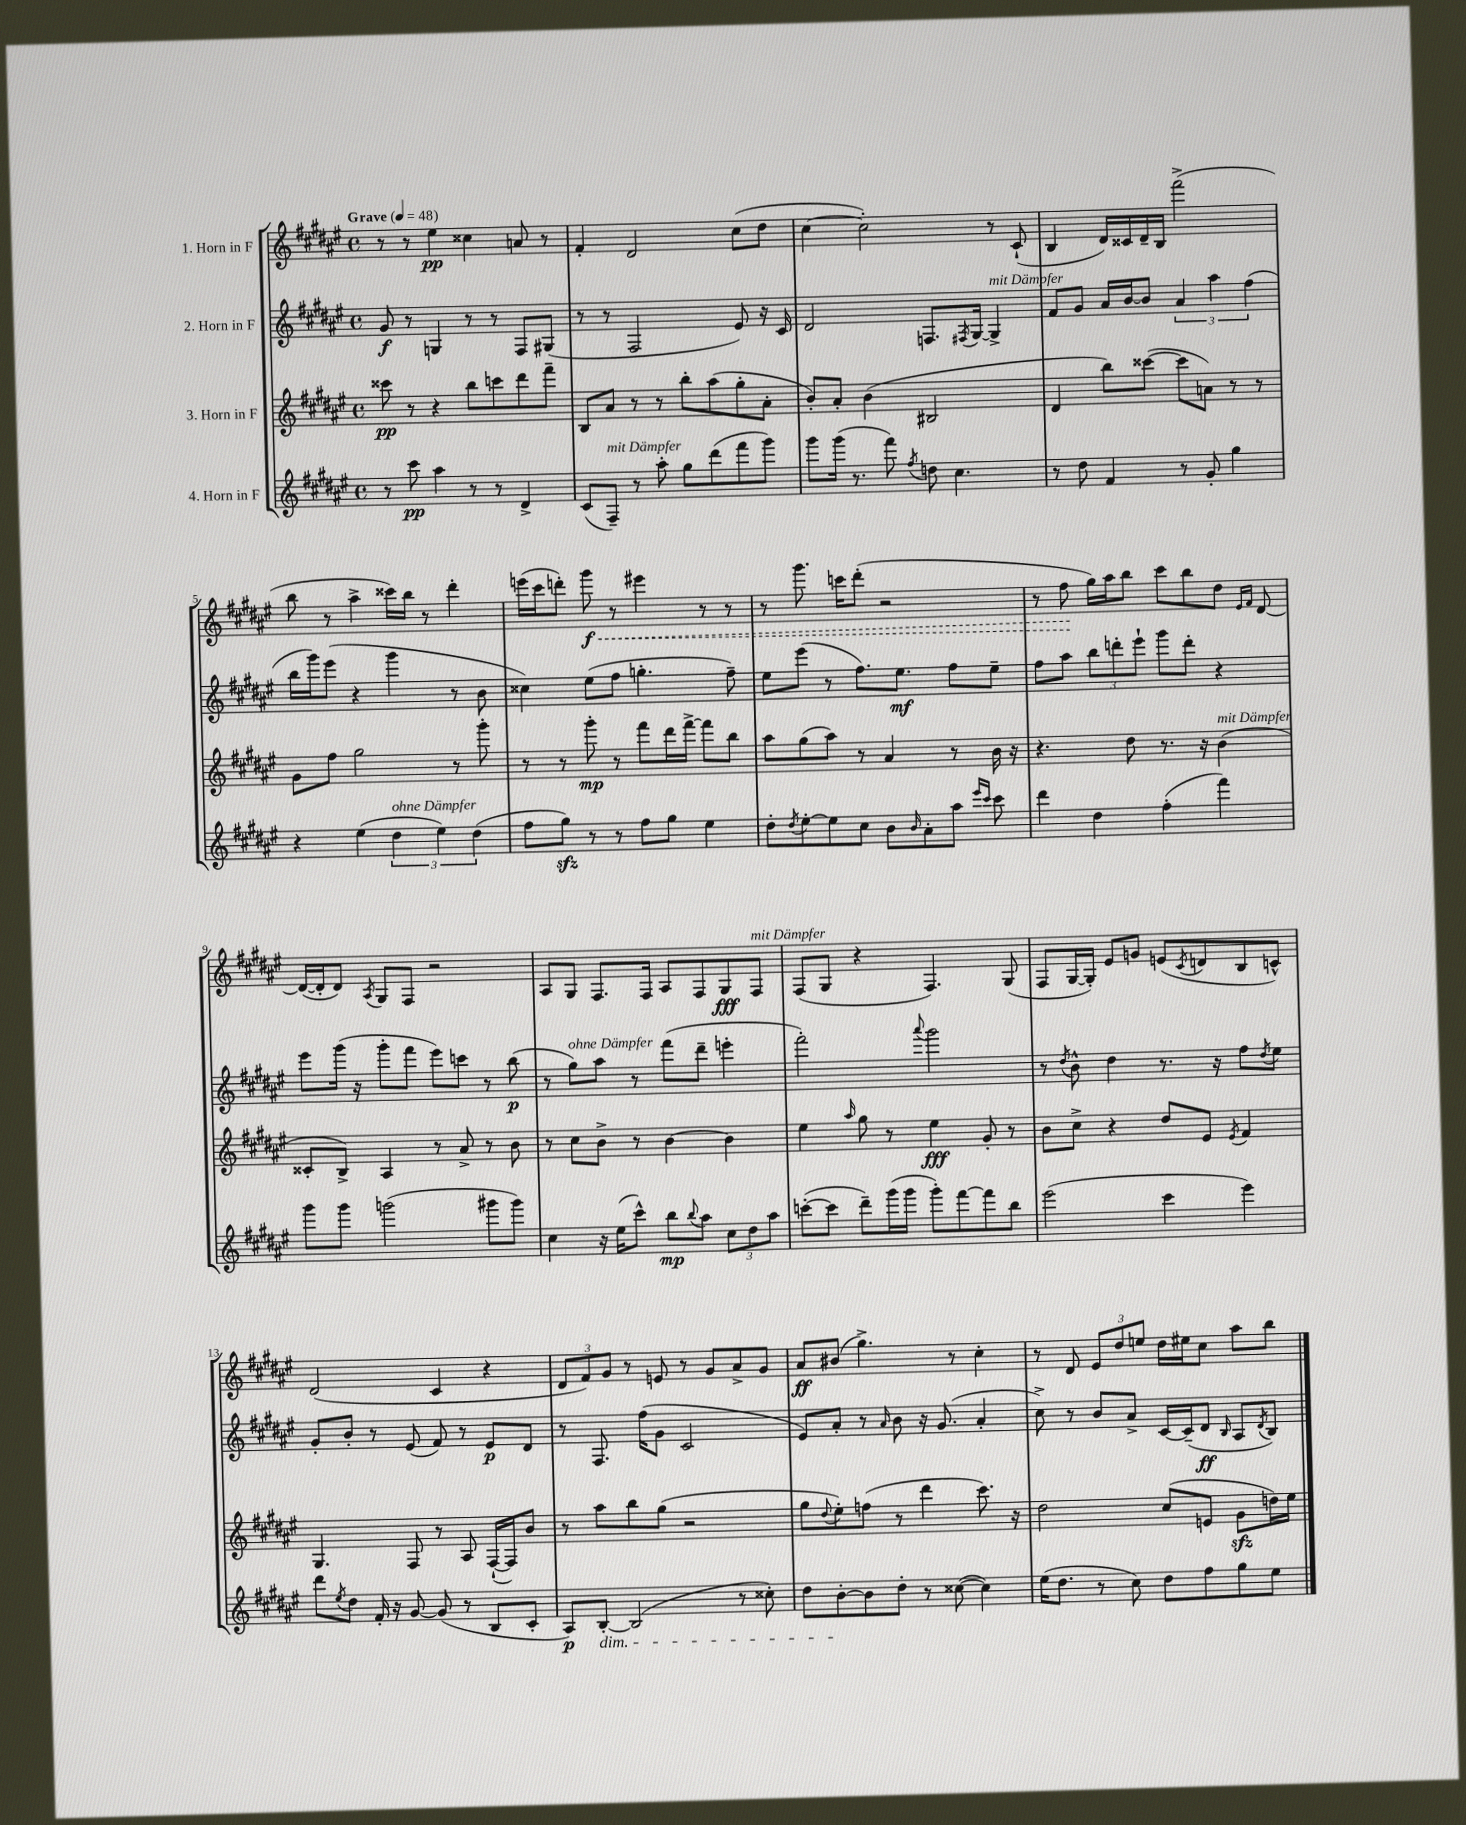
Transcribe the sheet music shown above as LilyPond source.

<<
\new StaffGroup <<
\new Staff = "s0" \with { instrumentName = "1. Horn in F" } {
    \clef treble \key fis \major \defaultTimeSignature \time 4/4 \tempo "Grave" 4 = 48
    r8 r8 eis''4\pp cisis''4 a'8 r8 |
    fis'4-. dis'2 cis''8( dis''8 |
    cis''4~ cis''2-.) r8 cis'8-!( |
    b4 dis'16) cisis'16 dis'16-- b16 fis'''2->( |
    b''8 r8 ais''4-> cisis'''16) b''16 r8 dis'''4-. |
    e'''16( cis'''16 d'''8-.) \once \override Hairpin.style = #'dashed-line gis'''8\f\< r8 eis'''4 r8 r8 |
    r8 gis'''8. c'''16 dis'''8-.( r2 |
    r8 fis''8\! gis''16) ais''16 b''8 cis'''8 b''8 dis''8 \grace { eis'16 fis'16 } dis'8~ |
    dis'16~( dis'16-. dis'8) \acciaccatura { ais8 } gis8 fis8 r2 |
    ais8 gis8 fis8. fis16 ais8 fis8 gis8\fff fis8^\markup { \italic "mit Dämpfer" } |
    fis8( gis8 r4 fis4.) gis8( |
    fis8 gis16~ gis16-.) eis'8 g'8 e'8( \acciaccatura { cis'8 } d'8 b8 c'8-^) |
    dis'2( cis'4 r4 |
    \tuplet 3/2 { dis'8 fis'8) gis'8 } r8 e'8 r8 gis'8 ais'8-> gis'8 |
    ais'8\ff bis'8( gis''4.->) r8 cis''4-. |
    r8 dis'8 \tuplet 3/2 { eis'8 dis''8 e''8 } dis''16 eis''16 cis''8 ais''8 b''8 \bar "|." |
}
\new Staff = "s1" \with { instrumentName = "2. Horn in F" } {
    \clef treble \key fis \major \defaultTimeSignature \time 4/4
    gis'8\f r8 g4 r8 r8 fis8 gis8( |
    r8 r8 fis2 eis'8) r16 cis'16 |
    dis'2 f8. \acciaccatura { fis8 } gis16~ gis4->^\markup { \italic "mit Dämpfer" } |
    fis'8 gis'8 ais'16 b'16~ b'8 \tuplet 3/2 { ais'4 ais''4 fis''4( } |
    b''16 gis'''16) eis'''8( r4 gis'''4 r8 b'8 |
    cisis''4) eis''8( fis''8 g''4.-. fis''8--) |
    eis''8 eis'''8( r8 fis''8.) eis''8.\mf fis''8 eis''8-- |
    fis''8 ais''8 \tuplet 3/2 { b''8 d'''8-. eis'''8-! } gis'''8 d'''8-. r4 |
    eis'''8 gis'''16( r16 gis'''8-. fis'''8 eis'''8) c'''8 r8 b''8\p( |
    r8 gis''8^\markup { \italic "ohne Dämpfer" }) ais''8 r8 fis'''8( dis'''8-- e'''4-. |
    fis'''2-.) \appoggiatura { ais'''8 } gis'''2 |
    r8 \acciaccatura { dis''8 } b'8-^ dis''4 r8. r16 fis''8 \acciaccatura { dis''8 } eis''8 |
    gis'8-. b'8-. r8 eis'8( fis'8) r8 eis'8\p dis'8 |
    r8 fis8. fis''16( gis'8 cis'2 |
    eis'8) ais'8-. r8 \grace { ais'16 } b'8 r16 gis'8.( ais'4-. |
    cis''8->) r8 b'8 ais'8-> cis'16~ cis'16--( dis'8\ff \grace { b16 } ais8 \acciaccatura { dis'8 } b8) \bar "|." |
}
\new Staff = "s2" \with { instrumentName = "3. Horn in F" } {
    \clef treble \key fis \major \defaultTimeSignature \time 4/4
    cisis'''8\pp r8 r4 b''8 c'''8 dis'''8 fis'''8-- |
    b8 ais'8 r8 r8 b''8-. ais''8( gis''8-. ais'8-. |
    b'8-.) ais'8-. b'4( bis2 |
    dis'4 b''8) cisis'''8~( cisis'''8 a'8) r8 r8 |
    gis'8 fis''8 gis''2 r8 gis'''8-. |
    r8 r8 gis'''8-.\mp r8 fis'''8 dis'''16 fis'''16~-> fis'''8 b''8 |
    ais''8 gis''8( ais''8) r8 ais'4 r8 b'16 r16 |
    r4. dis''8 r8. r16 b'4^\markup { \italic "mit Dämpfer" }( |
    cisis'8-. b8->) ais4 r8 ais'8-> r8 b'8 |
    r8 cis''8 b'8-> r8 b'4~ b'4 |
    eis''4 \grace { ais''16 } gis''8 r8 eis''4\fff gis'8-. r8 |
    b'8 cis''8-> r4 dis''8 eis'8 \acciaccatura { eis'8 } fis'4 |
    gis4. fis8 r8 ais8 fis16~-!( fis16) b'8 |
    r8 ais''8 b''8 gis''8( r2 |
    gis''8 \appoggiatura { dis''8 } eis''8-.) f''8( r8 dis'''4 cis'''8.) r16 |
    dis''2 cis''8( e'8 gis'8\sfz d''16) eis''16 \bar "|." |
}
\new Staff = "s3" \with { instrumentName = "4. Horn in F" } {
    \clef treble \key fis \major \defaultTimeSignature \time 4/4
    r8 cis'''8\pp ais''4 r8 r8 dis'4-> |
    cis'8( fis8--^\markup { \italic "mit Dämpfer" }) r8 ais''8-. gis''8 dis'''8( fis'''8 gis'''8) |
    gis'''8 gis'''16( r8. fis'''8) \acciaccatura { fis''8 } d''8 cis''4. |
    r8 dis''8 fis'4 r8 gis'8-. gis''4 |
    r4 eis''4( \tuplet 3/2 { dis''4^\markup { \italic "ohne Dämpfer" } eis''4) dis''4( } |
    fis''8 gis''8\sfz) r8 r8 fis''8 gis''8 eis''4 |
    dis''8-. \acciaccatura { dis''8 } eis''8~-. eis''8 cis''8 b'8 \grace { b'16 } ais'8-. ais''8 \grace { eis'''16 cis'''16 } cis'''8 |
    dis'''4 dis''4 fis''4-.( fis'''4) |
    gis'''8 gis'''8 g'''2( gis'''8 gis'''8) |
    cis''4 r16 eis''16( cis'''8-^) b''8\mp \appoggiatura { b''8 } ais''8 \tuplet 3/2 { cis''8 dis''8 ais''8 } |
    c'''8~-.( c'''8 dis'''8--) gis'''16( gis'''16 gis'''8-.) fis'''8~ fis'''8 b''8 |
    eis'''2( cis'''4 eis'''4) |
    dis'''8 \acciaccatura { eis''8 } dis''8 fis'16-. r16 gis'8~ gis'8( r8 b8 cis'8-. |
    ais8\p) b8~-.\dim b2( r8 cisis''8-.) |
    dis''8 b'8~-.\! b'8 dis''8-. r8 cisis''8~( cisis''4) |
    eis''16( dis''8. r8 cis''8) dis''8 fis''8 gis''8 eis''8 \bar "|." |
}
>>
>>
